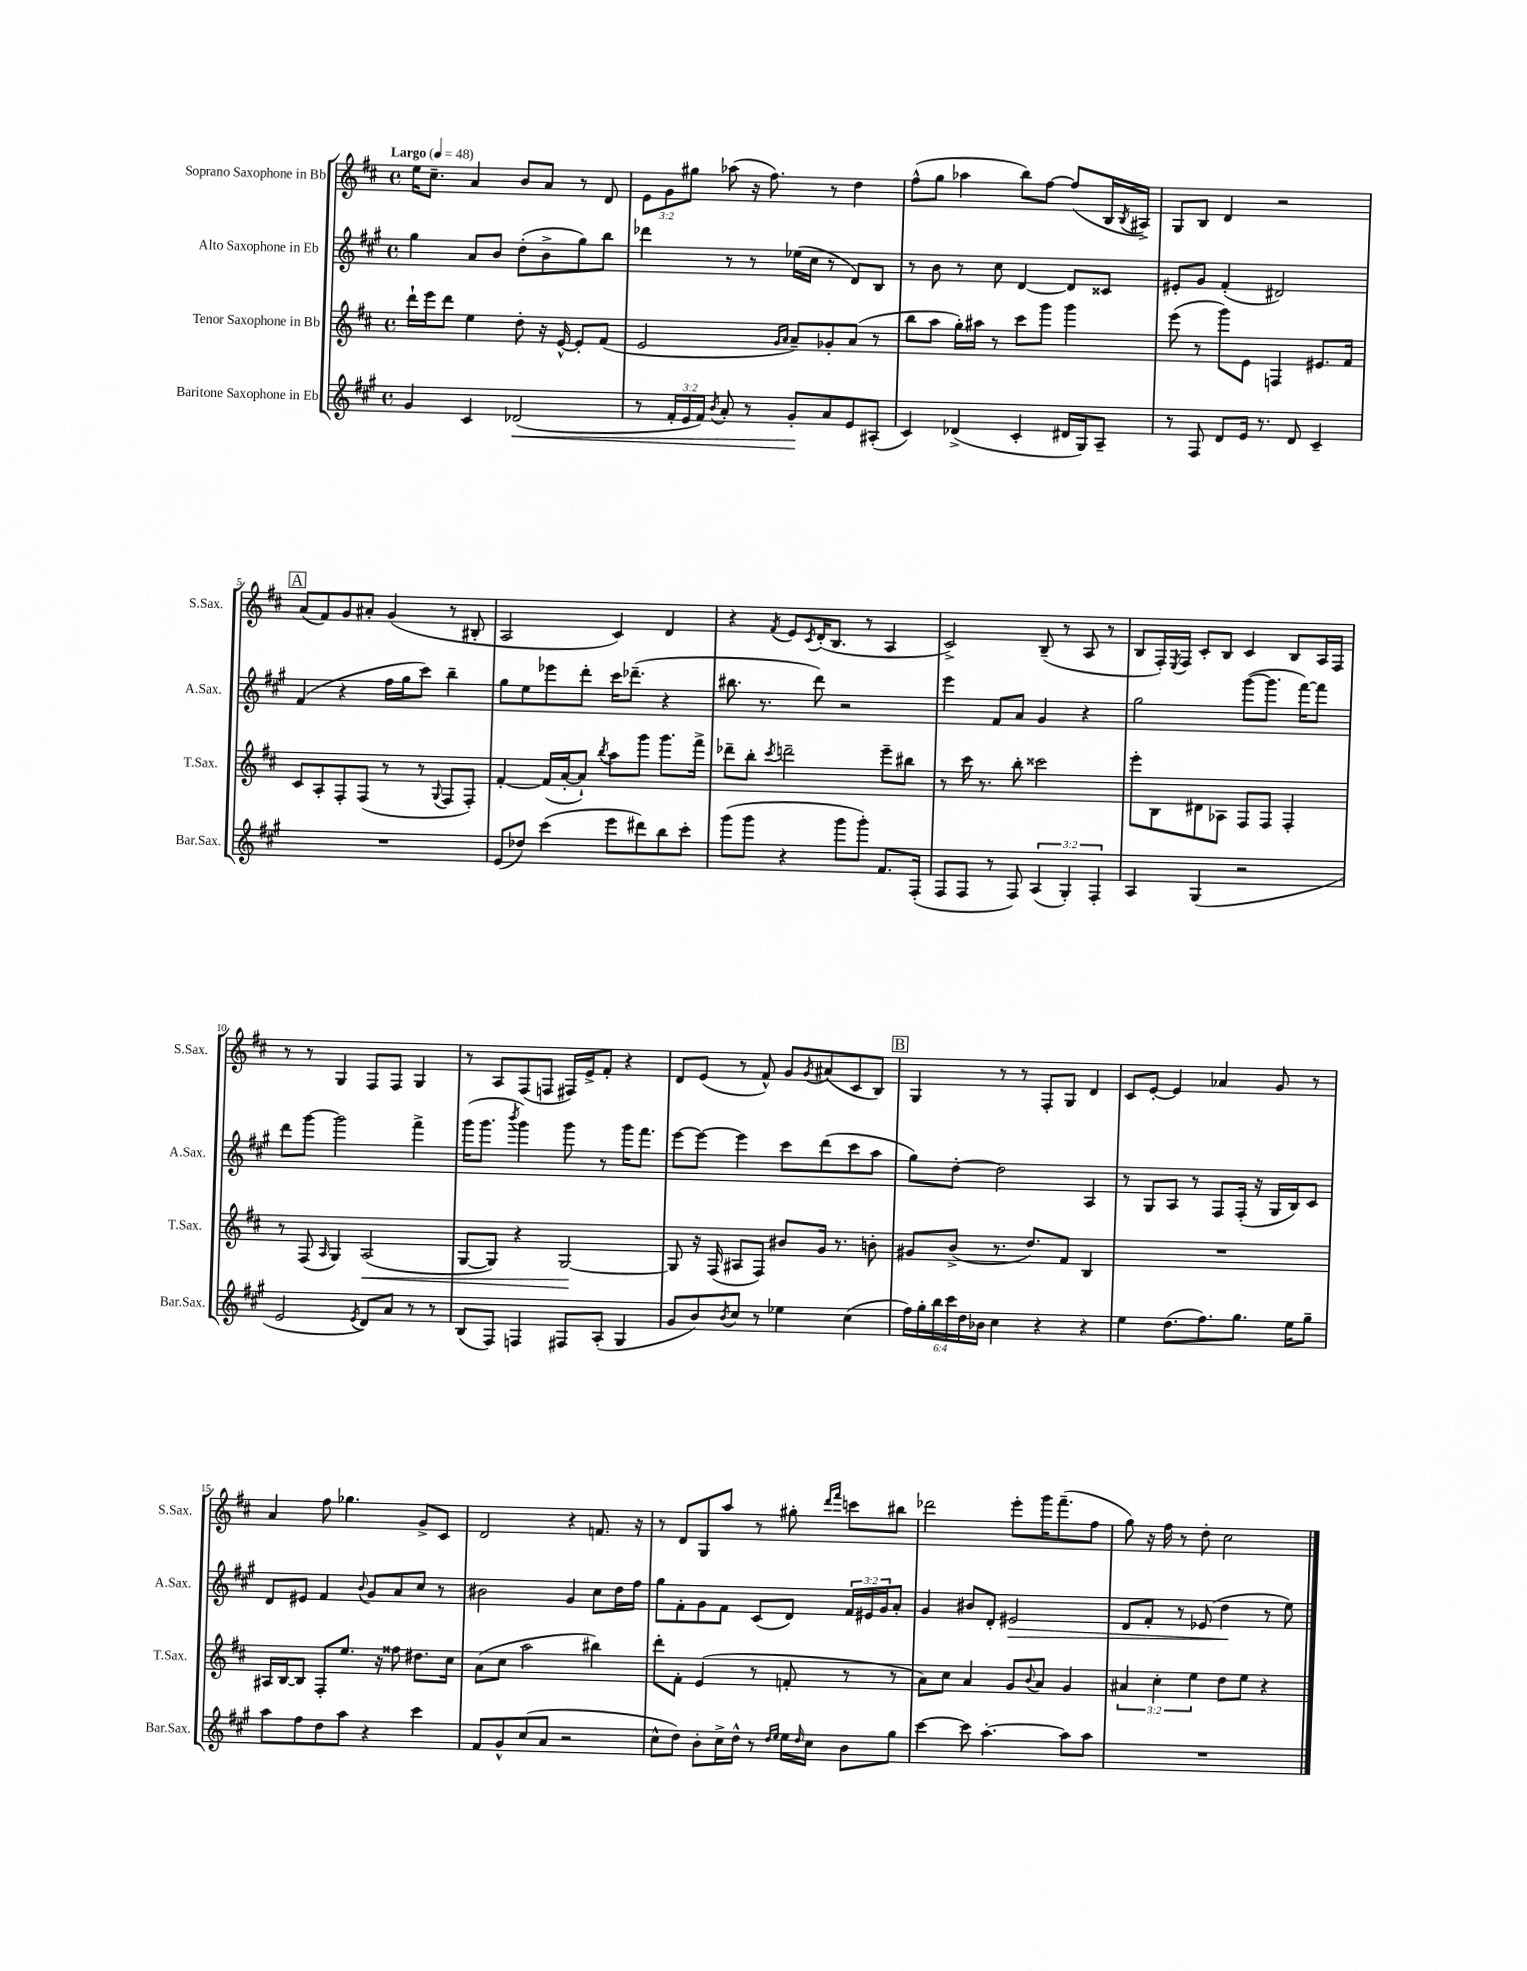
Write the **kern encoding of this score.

**kern	**dynam	**kern	**dynam	**kern	**dynam	**kern
*part4	*part4	*part3	*part3	*part2	*part2	*part1
*staff4	*staff4	*staff3	*staff3	*staff2	*staff2	*staff1
*I"Baritone Saxophone in Eb	*	*I"Tenor Saxophone in Bb	*	*I"Alto Saxophone in Eb	*	*I"Soprano Saxophone in Bb
*I'Bar.Sax.	*	*I'T.Sax.	*	*I'A.Sax.	*	*I'S.Sax.
*clefG2	*	*clefG2	*	*clefG2	*	*clefG2
*k[f#c#g#]	*	*k[f#c#]	*	*k[f#c#g#]	*	*k[f#c#]
*M4/4	*	*M4/4	*	*M4/4	*	*M4/4
*met(c)	*	*met(c)	*	*met(c)	*	*met(c)
*MM48	*	*MM48	*	*MM48	*	*MM48
=1	=1	=1	=1	=1	=1	=1
!	!	!	!	!	!	!LO:TX:a:B:t=Largo
4g#/	.	16ddd`\LL	.	4gg#\	.	16ee\KL
.	.	16eee\J	.	.	.	8.cc#~\J
.	.	8ddd\J	.	.	.	.
4c#/	.	4ee\	.	8a/L	.	4a/
.	.	.	.	8b/J	.	.
!	!LO:HP:b	!	!	!	!	!
(2d-X/	<	8dd'\	.	(8dd'\L	.	8b/L
.	.	16r	.	8b^\	.	8a/J
.	.	[16e^^/	.	.	.	.
.	.	8e'/L]	.	8gg#\)	.	8r
.	.	(8f#/J	.	8bb\J	.	8d/
=2	=2	=2	=2	=2	=2	=2
8r	.	2e/	.	4ddd-X\	.	12e\L
.	.	.	.	.	.	12g\
24f#'/LL	.	.	.	.	.	.
24e/	.	.	.	.	.	12gg#X\J
24f#/JJ)	.	.	.	.	.	.
8qb/	.	.	.	.	.	.
8a'/	.	.	.	8r	.	(8aa-X\
8r	.	.	.	8r	.	16r
.	.	.	.	.	.	8.ff#\)
.	.	16qqg/LL	.	.	.	.
.	.	16qqa/JJ	.	.	.	.
8g#'/L	.	8a~/L)	.	(16ee-X\LL	.	.
.	.	.	.	16cc#\JJ	.	.
8a/	[	8g-X'/	.	8r	.	8r
8e/	.	(8a/J	.	8d/L)	.	4dd\
(8A#X'/J	.	8r	.	8B/J	.	.
=3	=3	=3	=3	=3	=3	=3
4c#/)	.	8bb\L	.	8r	.	(8ff#^^\L
.	.	8aa\J	.	8b\	.	8gg\J
(4d-X^/	.	16gg'\LL)	.	8r	.	4aa-X\
.	.	16aa#X\JJ	.	.	.	.
.	.	8r	.	8cc#\	.	.
4c#'/	.	8ccc#\L	.	[4d/	.	8bb\L)
.	.	8ggg\J	.	.	.	[8ff#\J
16d#X/LL	.	4ggg\	.	8d/L]	.	(8ff#/L]
16G#/J)	.	.	.	.	.	.
8A~/J	.	.	.	8c##X/J	.	16B/L
.	.	.	.	.	.	8qB/
.	.	.	.	.	.	16A#X^/JJ)
=4	=4	=4	=4	=4	=4	=4
8r	.	(8eee\	.	8e#X'/L	.	8G/L
8F#/	.	8r	.	8g#/J	.	8B/J
8d/L	.	8ggg\L)	.	(4f#'/	.	4d/
16e/Jk	.	8e\J	.	.	.	.
8.r	.	.	.	.	.	.
.	.	4Fn/	.	2d#X/)	.	2r
8d/	.	.	.	.	.	.
4c#~/	.	8.e#X/L	.	.	.	.
.	.	16f#/Jk	.	.	.	.
!!LO:LB:g=z
!!LO:REH:place=s1:t=A
=5	=5	=5	=5	=5	=5	=5
1r	.	8c#/L	.	(4f#/	.	(8a/L
.	.	8A'/	.	.	.	8f#/)
.	.	8F#'/	.	4r	.	8g/
.	.	(8F#/J	.	.	.	8a#X'/J
.	.	8r	.	16ff#\LL	.	(4g/
.	.	.	.	16gg#\J	.	.
.	.	8r	.	8ccc#\J)	.	.
.	.	8qqG/	.	.	.	.
.	.	8F#/L	.	4bb~\	.	8r
.	.	8F#'/J)	.	.	.	8B#X'/
=6	=6	=6	=6	=6	=6	=6
(8e/L	.	[4f#'/	.	8gg#\L	.	2A/
8dd-X/J)	.	.	.	8ee\	.	.
(4ccc#\	.	(16f#/LL]	.	8eee-X\	.	.
.	.	[16a'/J	.	.	.	.
.	.	8a`/J])	.	8ddd'\J	.	.
.	.	8qbb/	.	.	.	.
8eee\L	.	8aa\L	.	16ccc#\KL	.	4c#/)
.	.	.	.	(8.ddd-X~\J	.	.
8ddd#X\)	.	8ggg\J	.	.	.	.
8bb\	.	8.ggg\L	.	4r	.	4d/
8ccc#'\J	.	.	.	.	.	.
.	.	16fff#^\Jk	.	.	.	.
=7	=7	=7	=7	=7	=7	=7
(8ggg#\L	.	8ddd-X~\L	.	8.bb#X\	.	4r
8ggg#\J	.	8bb'\J	.	.	.	.
.	.	.	.	8.r	.	.
.	.	8qccc#/	.	.	.	8qf#/
4r	.	2dddn~\	.	.	.	8e/L
.	.	.	.	.	.	8qc#/
.	.	.	.	8ddd\)	.	(16d'/K
.	.	.	.	.	.	8.B/J
8ggg#\L	.	.	.	2r	.	.
8ggg#'\J)	.	.	.	.	.	8r
8.f#/L	.	8eee~\L	.	.	.	4A/
.	.	8bb#X\J	.	.	.	.
(16F#'/Jk	.	.	.	.	.	.
=8	=8	=8	=8	=8	=8	=8
8F#/L	.	8r	.	4eee\	.	2c#^/)
8F#/J	.	16ccc#\	.	.	.	.
.	.	8.r	.	.	.	.
8r	.	.	.	8f#/L	.	.
8F#/)	.	8bb'\	.	8a/J	.	.
(6A/	.	2ccc##X\	.	4g#/	.	(8B~/
.	.	.	.	.	.	8r
6G#'/)	.	.	.	.	.	.
.	.	.	.	4r	.	8A/
6F#'/	.	.	.	.	.	.
.	.	.	.	.	.	8r
=9	=9	=9	=9	=9	=9	=9
4A/	.	8eee'\L	.	2gg#\	.	8B/L
.	.	8B\	.	.	.	16F#'/L)
.	.	.	.	.	.	8qE/
.	.	.	.	.	.	16F#/JJ
(4G#/	.	8d#X\	.	.	.	8c#'/L
.	.	8A-X\J	.	.	.	8B/J
2r	.	8F#/L	.	([8ggg#\L	.	4c#/
.	.	8F#/J	.	8.ggg#\J]	.	.
.	.	4F#'/	.	.	.	8B/L
.	.	.	.	[16fff#\KL)	.	.
.	.	.	.	8fff#\J]	.	16A/L
.	.	.	.	.	.	16F#/JJ
!!LO:LB:g=z
=10	=10	=10	=10	=10	=10	=10
2e/	.	8r	.	8ddd\L	.	8r
.	.	(8F#/	.	[8ggg#\J	.	8r
.	.	16qqA/	.	.	.	.
.	.	4G/)	.	2ggg#\]	.	4G/
8qe/	.	.	.	.	.	.
!	!	!	!LO:HP:b	!	!	!
8d/L)	.	(2A/	<	.	.	8F#/L
8a/J	.	.	.	.	.	8F#/J
8r	.	.	.	4fff#^\	.	4G/
8r	.	.	.	.	.	.
=11	=11	=11	=11	=11	=11	=11
(8B/L	.	[8G/L	.	(16ggg#\KL	.	8r
.	.	.	.	8.ggg#\J	.	.
8F#/J)	.	8G/J])	.	.	.	8A/L
.	.	.	.	8qbbb/	.	.
4Fn/	.	4r	.	4ggg#\)	.	(8F#/
.	.	.	.	.	.	8Fn/J
8F#X/L	.	[2G/	.	8ggg#\	.	16F#X/LL)
.	.	.	.	.	.	16e^/J
(8A'/J	.	.	.	8r	.	8f#'/J
4G#/	.	.	.	16ggg#\KL	.	4r
.	.	.	.	8.fff#\J	.	.
.	.	.	[	.	.	.
=12	=12	=12	=12	=12	=12	=12
8g#/L	.	8G/]	.	[8eee\L	.	8d/L
8b/)	.	16r	.	8eee\J_	.	(8e/J
.	.	(16F#/	.	.	.	.
8qb/	.	.	.	.	.	.
8cc#/J	.	8A#X/L	.	4eee\]	.	8r
8r	.	8F#/J)	.	.	.	8f#^^/)
4ee-X\	.	8b#X/L	.	8ccc#\L	.	8g/L
.	.	.	.	.	.	8qg/
.	.	16g/Jk	.	(8ddd\	.	(8a#X/
.	.	8.r	.	.	.	.
(4cc#\	.	.	.	8ccc#\	.	8c#/
.	.	8bn'\	.	8aa\J	.	8B/J)
!!LO:REH:place=s1:t=B
=13	=13	=13	=13	=13	=13	=13
24ff#\LL)	.	8g#X/L	.	8gg#\L)	.	4G/
24gg#'\	.	.	.	.	.	.
24bb\	.	.	.	.	.	.
24ccc#\	.	(8b^/J	.	[8dd'\J	.	.
24dd\	.	.	.	.	.	.
24b-X\JJ	.	.	.	.	.	.
4cc#\	.	8.r	.	2dd\]	.	8r
.	.	.	.	.	.	8r
.	.	8.dd/L)	.	.	.	.
4r	.	.	.	.	.	8F#'/L
.	.	8f#/J	.	.	.	8G/J
4r	.	4B/	.	4A/	.	4d/
=14	=14	=14	=14	=14	=14	=14
4ee\	.	1r	.	8r	.	8c#/L
.	.	.	.	8G#/L	.	[8e'/J
(8.dd\L	.	.	.	8A/J	.	4e/]
.	.	.	.	8r	.	.
8.ff#\)	.	.	.	.	.	.
.	.	.	.	8F#/L	.	4a-X/
8.gg#\J	.	.	.	(16F#'/Jk	.	.
.	.	.	.	16r	.	.
.	.	.	.	16G#/LL	.	8g/
16ee\KL	.	.	.	16B/J)	.	.
8gg#~\J	.	.	.	8c#/J	.	8r
!!LO:LB:g=z
=15	=15	=15	=15	=15	=15	=15
8aa\L	.	16A#X/LL	.	8d/L	.	4a/
.	.	[16B/J	.	.	.	.
8ff#\	.	8B/J]	.	8e#X/J	.	.
8dd\	.	8F#'/L	.	4f#/	.	8ff#\
8aa\J	.	8.ee/J	.	.	.	4.gg-X\
.	.	.	.	8qqb/	.	.
4r	.	.	.	8g#/L	.	.
.	.	16r	.	.	.	.
.	.	8ff##X\	.	8a/	.	.
4ccc#\	.	8.dd#X\L	.	8cc#/J	.	8g^/L
.	.	.	.	8r	.	8c#/J
.	.	16cc#\Jk	.	.	.	.
=16	=16	=16	=16	=16	=16	=16
8f#/L	.	(8a\L	.	2b#X\	.	2d/
8g#^^/	.	8cc#\J	.	.	.	.
(8cc#/	.	2aa\	.	.	.	.
8a/J	.	.	.	.	.	.
2r	.	.	.	4g#/	.	4r
.	.	4bb#X\)	.	8cc#\L	.	8.fn/
.	.	.	.	16dd\L	.	.
.	.	.	.	16ff#\JJ	.	16r
=17	=17	=17	=17	=17	=17	=17
8cc#^^\L	.	8ddd'\L	.	8gg#\L	.	8r
8dd\J)	.	8f#'\J	.	8f#'\	.	8d/L
8b'\L	.	(4e/	.	8g#\	.	8G/
16cc#^\L	.	.	.	8f#\J	.	8aa/J
16dd^^\JJ	.	.	.	.	.	.
8r	.	8r	.	(8c#/L	.	8r
16qqdd/LL	.	.	.	.	.	.
16qqee/JJ	.	.	.	.	.	.
16ee\LL	.	8fn'/	.	8d/J)	.	8gg#X'\
16qqdd/	.	.	.	.	.	.
16cc#\JJ	.	.	.	.	.	.
.	.	.	.	.	.	16qqddd/LL
.	.	.	.	.	.	16qqfff#/JJ
8b\L	.	8r	.	24f#/LL	.	8cccn\L
.	.	.	.	24e#X/	.	.
.	.	.	.	24g#/J	.	.
8gg#\J	.	8r	.	8a'/J	.	8bb#X\J
=18	=18	=18	=18	=18	=18	=18
[4ccc#\	.	8a\L)	.	4g#/	.	2ddd-X\
.	.	8cc#\J	.	.	.	.
8ccc#\]	.	4a/	.	8b#X/L	.	.
[4.aa'\	.	.	.	8d'/J	.	.
!	!	!	!	!	!LO:HP:b	!
.	.	8g/L	.	2e#X/	>	8eee'\L
.	.	8qqb/	.	.	.	.
.	.	8a/J	.	.	.	16ggg\K
.	.	.	.	.	.	(8.fff#~\
8aa\L]	.	4g/	.	.	.	.
8aa\J	.	.	.	.	.	8ff#\J
=19	=19	=19	=19	=19	=19	=19
1r	.	6a#X/	.	8d/L	.	8gg\)
.	.	.	.	8f#'/J	.	16r
.	.	6cc#'\	.	.	.	.
.	.	.	.	.	.	16ff#\
.	.	.	.	8r	.	8r
.	.	6ee\	.	.	.	.
.	.	.	.	(8e-X/	.	8dd'\
.	.	8dd\L	.	4dd\	.	2cc#\
.	.	8ee\J	.	.	.	.
.	.	4r	.	8r	]	.
.	.	.	.	8ee\)	.	.
==	==	==	==	==	==	==
*-	*-	*-	*-	*-	*-	*-
